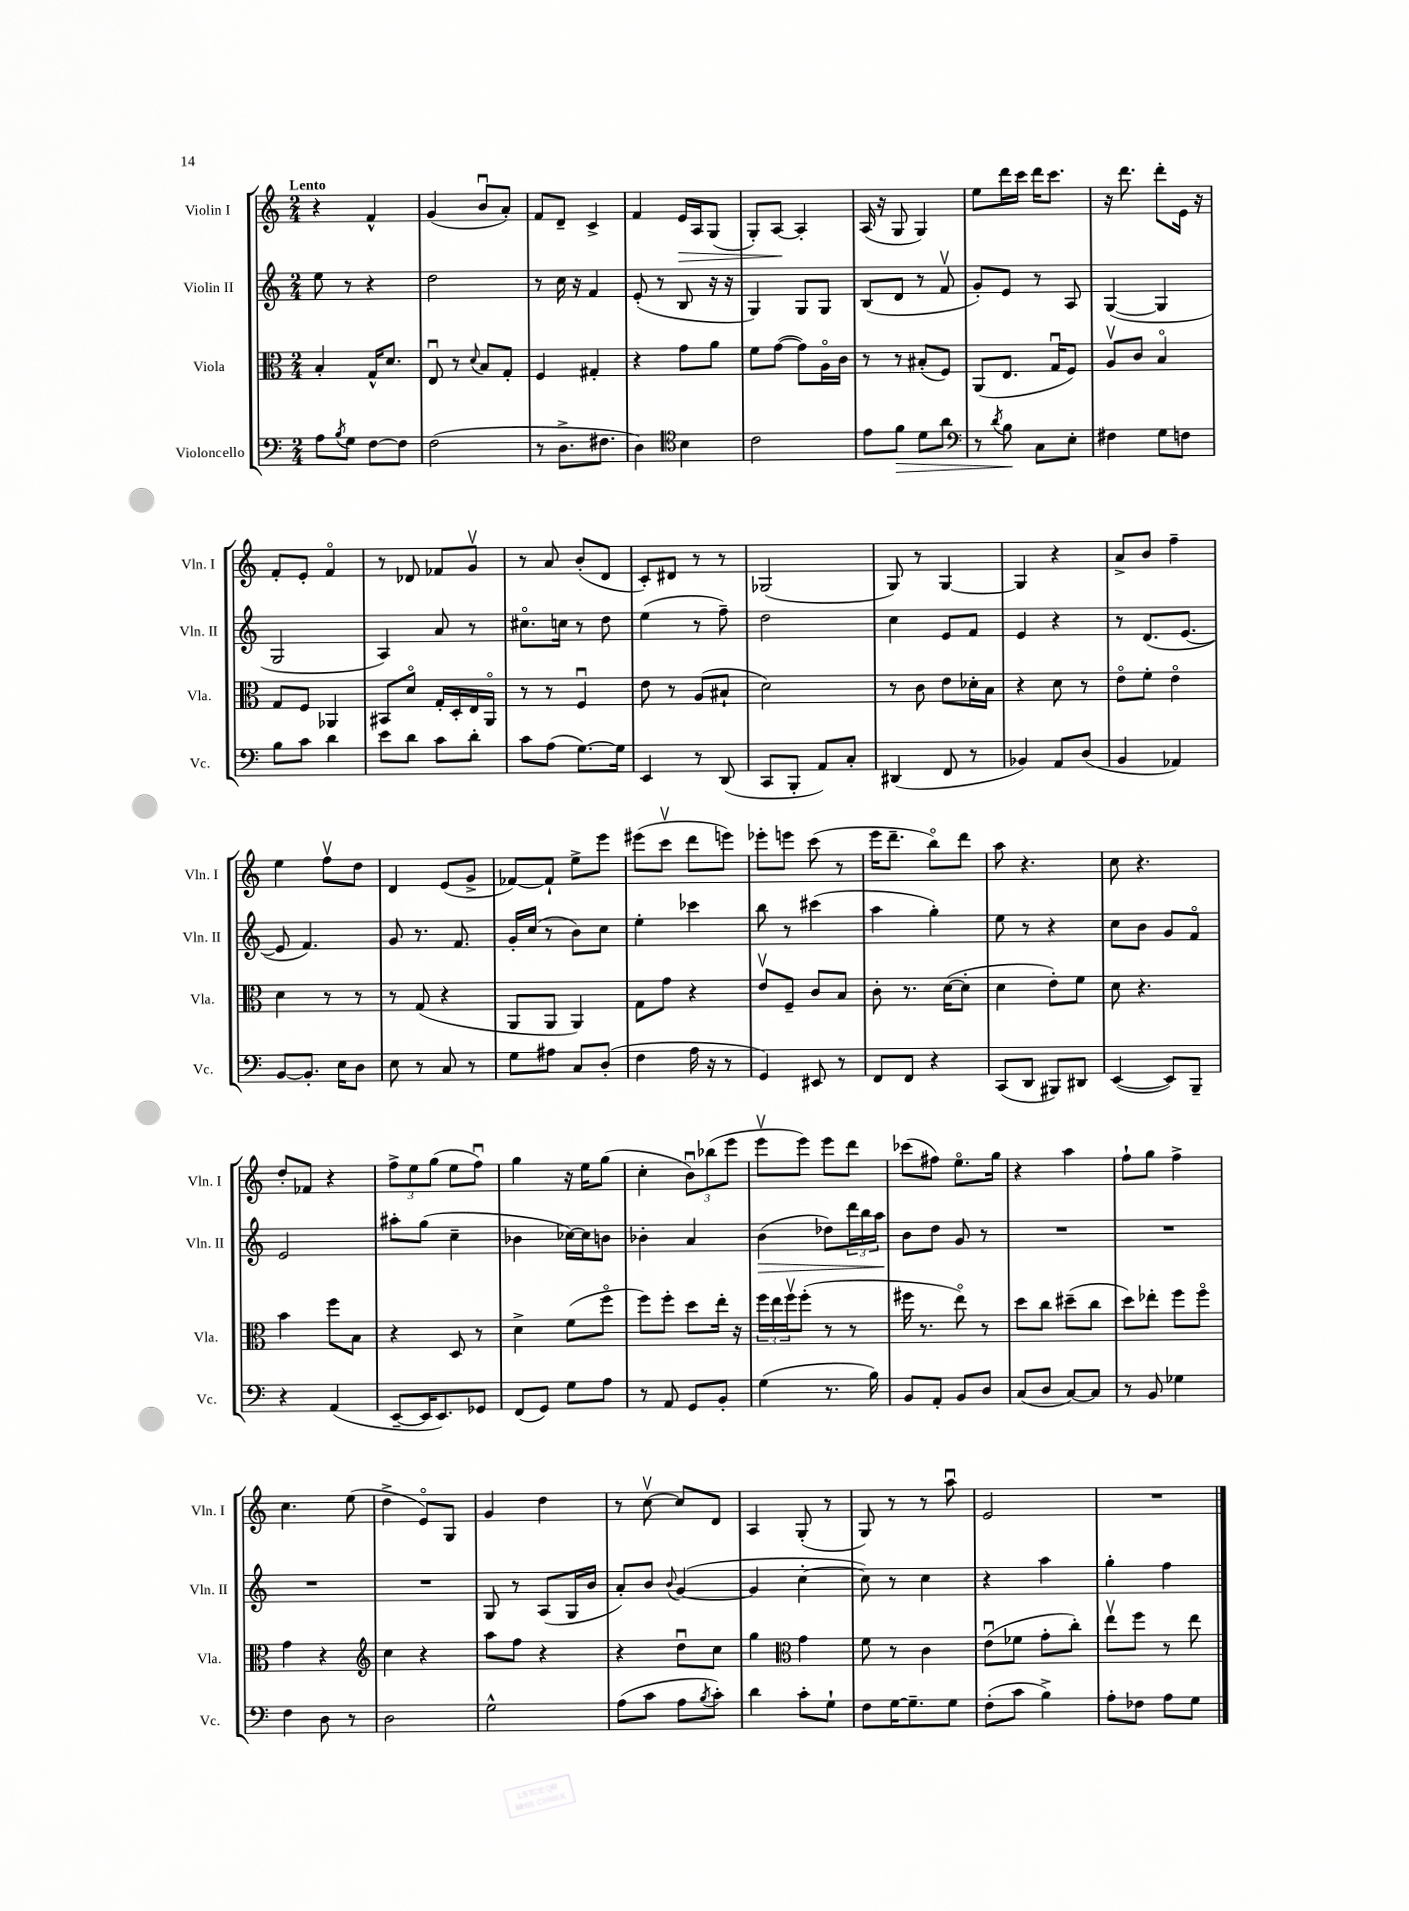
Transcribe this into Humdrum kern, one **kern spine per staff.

**kern	**kern	**kern	**kern
*staff4	*staff3	*staff2	*staff1
*clefF4	*clefC3	*clefG2	*clefG2
*k[]	*k[]	*k[]	*k[]
*M2/4	*M2/4	*M2/4	*M2/4
8A\L	4B'/	8ee\	4r
8qB/	.	.	.
8G\J	.	8r	.
[8F\L	16G^^/LK	4r	4f^^/
.	8.d/J	.	.
8F\]J	.	.	.
=	=	=	=
(2F\	8Eu/	2dd\	(4g/
.	8r	.	.
.	8qqd/	.	.
.	8B/L	.	8bu/L
.	8G'/J	.	8a'/J)
=	=	=	=
8r	4F/	8r	8f/L
8.D^\L	.	16cc\	8d~/J
.	.	16r	.
.	4G#'/	4f/	4c^/
8.F#\J	.	.	.
=	=	=	=
4D\)	4r	(8e'/	4f/
.	.	8r	.
*clefC4	*	*	*
4B\	8g\L	8B/	16e/LL
.	.	.	16A/J
.	8a\J	16r	(8G/J
.	.	16r	.
=	=	=	=
2c\	8f\L	4G/)	8G'/L)
.	([8g\J	.	[8A/J
.	8g\]L)	8G/L	4A'/]
.	16Ao\L	8G/J	.
.	16c\JJ	.	.
=	=	=	=
8e\L	8r	(8B/L	(16A/
.	.	.	16r
8f\J	8r	8d/J	8G/
8d\L	(8B#'/L	8r	4G/)
8a\J	8F/J)	8fv/	.
=	=	=	=
*clefF4	*	*	*
8r	(8AA/L	8g'/L)	8ee\L
8qd/	.	.	.
8B\	8.E/J	8e/J	16ddd\L
.	.	.	16ccc\JJ
8C\L	.	8r	16ddd\LK
.	16Gu/LK	.	8.ccc\J
8E'\J	8F/J)	8A/	.
=	=	=	=
4F#\	8Av/L	([4G/	16r
.	.	.	8.ddd\
.	8c/J	.	.
8G\L	4Bo/	4G/]	8ddd'\L
8F\J	.	.	16e\Jk
.	.	.	16r
=	=	=	=
8B\L	8G/L	2G/	8f'/L
8c\J	8F/J	.	8e'/J
4d\	4AA-/	.	4fo/
=	=	=	=
8e\L	8BB#/L	4A/)	8r
8d\J	8do/J	.	8d-/
8c\L	16G'/LL	8a/	8f-/L
.	16D'/	.	.
8d'\J	16E/	8r	8gv/J
.	16AAo/JJ	.	.
=	=	=	=
8c\L	8r	8.cc#o\L	8r
(8A\J	8r	.	8a/
.	.	16cc\Jk	.
[8.G\L)	4Fu/	8r	(8b'/L
.	.	8dd\	8d/J
16G\]Jk	.	.	.
=	=	=	=
4EE/	8e\	(4ee\	8c'/L)
.	8r	.	8d#/J
8r	(8A/L	8r	8r
(8DD/	8B#`/J	8ff~\)	8r
=	=	=	=
8CC/L	2d\)	2dd\	(2G-/
8BBB'/J	.	.	.
8AA/L)	.	.	.
8C'/J	.	.	.
=	=	=	=
(4DD#/	8r	4cc\	8G/)
.	8c\	.	8r
8FF/	8e\L	8e/L	[4G/
8r	16d-'\L	8f/J	.
.	16B\JJ	.	.
=	=	=	=
4BB-/)	4r	4e/	4G/]
8AA/L	8d\	4r	4r
(8D/J	8r	.	.
=	=	=	=
4BB/	8eo\L	8r	8a^/L
.	8f'\J	(8.d/L	8b/J
4AA-/)	4eo\	.	4ff~\
.	.	[8.e/J	.
=	=	=	=
[8BB/L	4d\	8e/]	4ee\
8.BB'/]J	.	4.f/)	.
.	8r	.	8ffv\L
16E\LK	.	.	.
8D\J	8r	.	8dd\J
=	=	=	=
8E\	8r	8g/	4d/
8r	(8G/	8.r	.
8C/	4r	.	(8e/L
.	.	8.f/	.
8r	.	.	8g^/J
=	=	=	=
8G\L	8AA/L	16g'/LL	[8f-/L)
.	.	(16cc/JJ	.
8A#\J	8AA/J	8r	8f-`/]J
8C/L	4AA/)	8b\L)	8ee^\L
(8D'/J	.	8cc\J	8eee\J
=	=	=	=
4F\	8G\L	4ee'\	(8eee#\L
.	8g\J	.	8cccv\J
16A\	4r	4ccc-\	8ddd\L
16r	.	.	.
8r	.	.	8eee\J)
=	=	=	=
4GG/)	8ev/L	8bb\	8eee-'\L
.	8F~/J	8r	8eee\J
8EE#/	8c/L	(4ccc#\	(8ccc\
8r	8B/J	.	8r
=	=	=	=
8FF/L	8c'\	4aa\	16eee\LK
.	.	.	8.ddd~\J
8FF/J	8.r	.	.
4r	.	4gg'\)	8bbo\L)
.	([16d\LK	.	.
.	8d'\]J	.	8ddd\J
=	=	=	=
(8CC/L	4d\	8ee\	8aa\
8DD/J	.	8r	4.r
8BBB#/L)	8e'\L)	4r	.
8DD#/J	8f\J	.	.
=	=	=	=
([4EE/	8d\	8cc\L	8cc\
.	4.r	8b\J	4.r
8EE/]L)	.	8g/L	.
8BBB~/J	.	8fo/J	.
=	=	=	=
4r	4b\	2e/	8dd'/L
.	.	.	8f-/J
(4AA/	8ff\L	.	4r
.	8B\J	.	.
=	=	=	=
[8EE~/L	4r	8aa#'\L	12ff^\L
.	.	.	12ee\
16EE/]K	.	(8gg\J	.
.	.	.	(12gg\J
8.EE/)	.	.	.
.	8D/	4cc~\	8ee\L
8GG-/J	8r	.	8ffu\J)
=	=	=	=
(8FF/L	4d^\	4b-\	4gg\
8GG/J)	.	.	.
8G\L	(8f\L	[16cc-\LL)	16r
.	.	16cc-\]J	16ee\LK
8A\J	8ffo\J	8b\J	(8gg\J
=	=	=	=
8r	8ff\L)	4b-'\	4cc'\
8AA/	8ff'\J	.	.
8GG/L	8dd\L	4a/	12bu\L)
.	.	.	(12bb-\
8BB'/J	16ee'\Jk	.	.
.	.	.	12eee\J
.	16r	.	.
=	=	=	=
(4G\	24ff\LL	(4b\	8eeev\L
.	24ee\	.	.
.	24ffv\J	.	.
.	(8ff'\J	.	8eee\J)
8.r	8r	8dd-\L)	8eee\L
.	8r	24ddd\L	8ddd\J
.	.	24bb\	.
16B\)	.	.	.
.	.	24aa\JJ	.
=	=	=	=
8BB/L	16ff#\	8b\L	(8ccc-\L
.	8.r	.	.
8AA'/J	.	8dd\J	8ff#\J)
8BB/L	8eeo\)	8g/	8.eeo\L
8D/J	8r	8r	.
.	.	.	16gg\Jk
=	=	=	=
(8C/L	8dd\L	2r	4r
8D/J	8cc\J	.	.
[8C/L)	(8dd#~\L	.	4aa\
8C/]J	8cc\J	.	.
=	=	=	=
8r	8dd\L)	2r	8ff`\L
8BB/	8ee-'\J	.	8gg\J
4G-\	8ff\L	.	4ff^\
.	8ffo\J	.	.
=	=	=	=
4F\	4g\	2r	4.cc\
8D\	4r	.	.
8r	.	.	(8ee\
=	=	=	=
*	*clefG2	*	*
2D\	4cc\	2r	4dd^\
.	4r	.	8eo/L)
.	.	.	8G/J
=	=	=	=
2G^^\	8aa\L	8G/	4g/
.	8ff\J	8r	.
.	4r	(8A/L	4dd\
.	.	16G/L	.
.	.	16b/JJ	.
=	=	=	=
(8A\L	4r	8a'/L)	8r
8c\J	.	8b/J	[8ccv\
.	.	8qqb/	.
8A\L	8ddu\L	([4g/	8cc/]L
8qB/	.	.	.
8c'\J)	8cc\J	.	8d/J
=	=	=	=
4d\	4gg\	4g/]	4A/
*	*clefC3	*	*
8c'\L	4g\	[4cc'\	(8G'/
8G`\J	.	.	8r
=	=	=	=
8F\L	8f\	8cc\])	8G/)
[16G\K	8r	8r	8r
8.G~\]	.	.	.
.	4c\	4cc\	8r
8G\J	.	.	8aau\
=	=	=	=
(8F'\L	(8eu\L	4r	2e/
8c\J	8f-\J	.	.
4B^\)	8g'\L	4aa\	.
.	8cc'\J)	.	.
=	=	=	=
8A'\L	8eev\L	4gg'\	2r
8F-\J	8ff\J	.	.
8A\L	8r	4ff\	.
8G\J	8ee\	.	.
==	==	==	==
*-	*-	*-	*-
